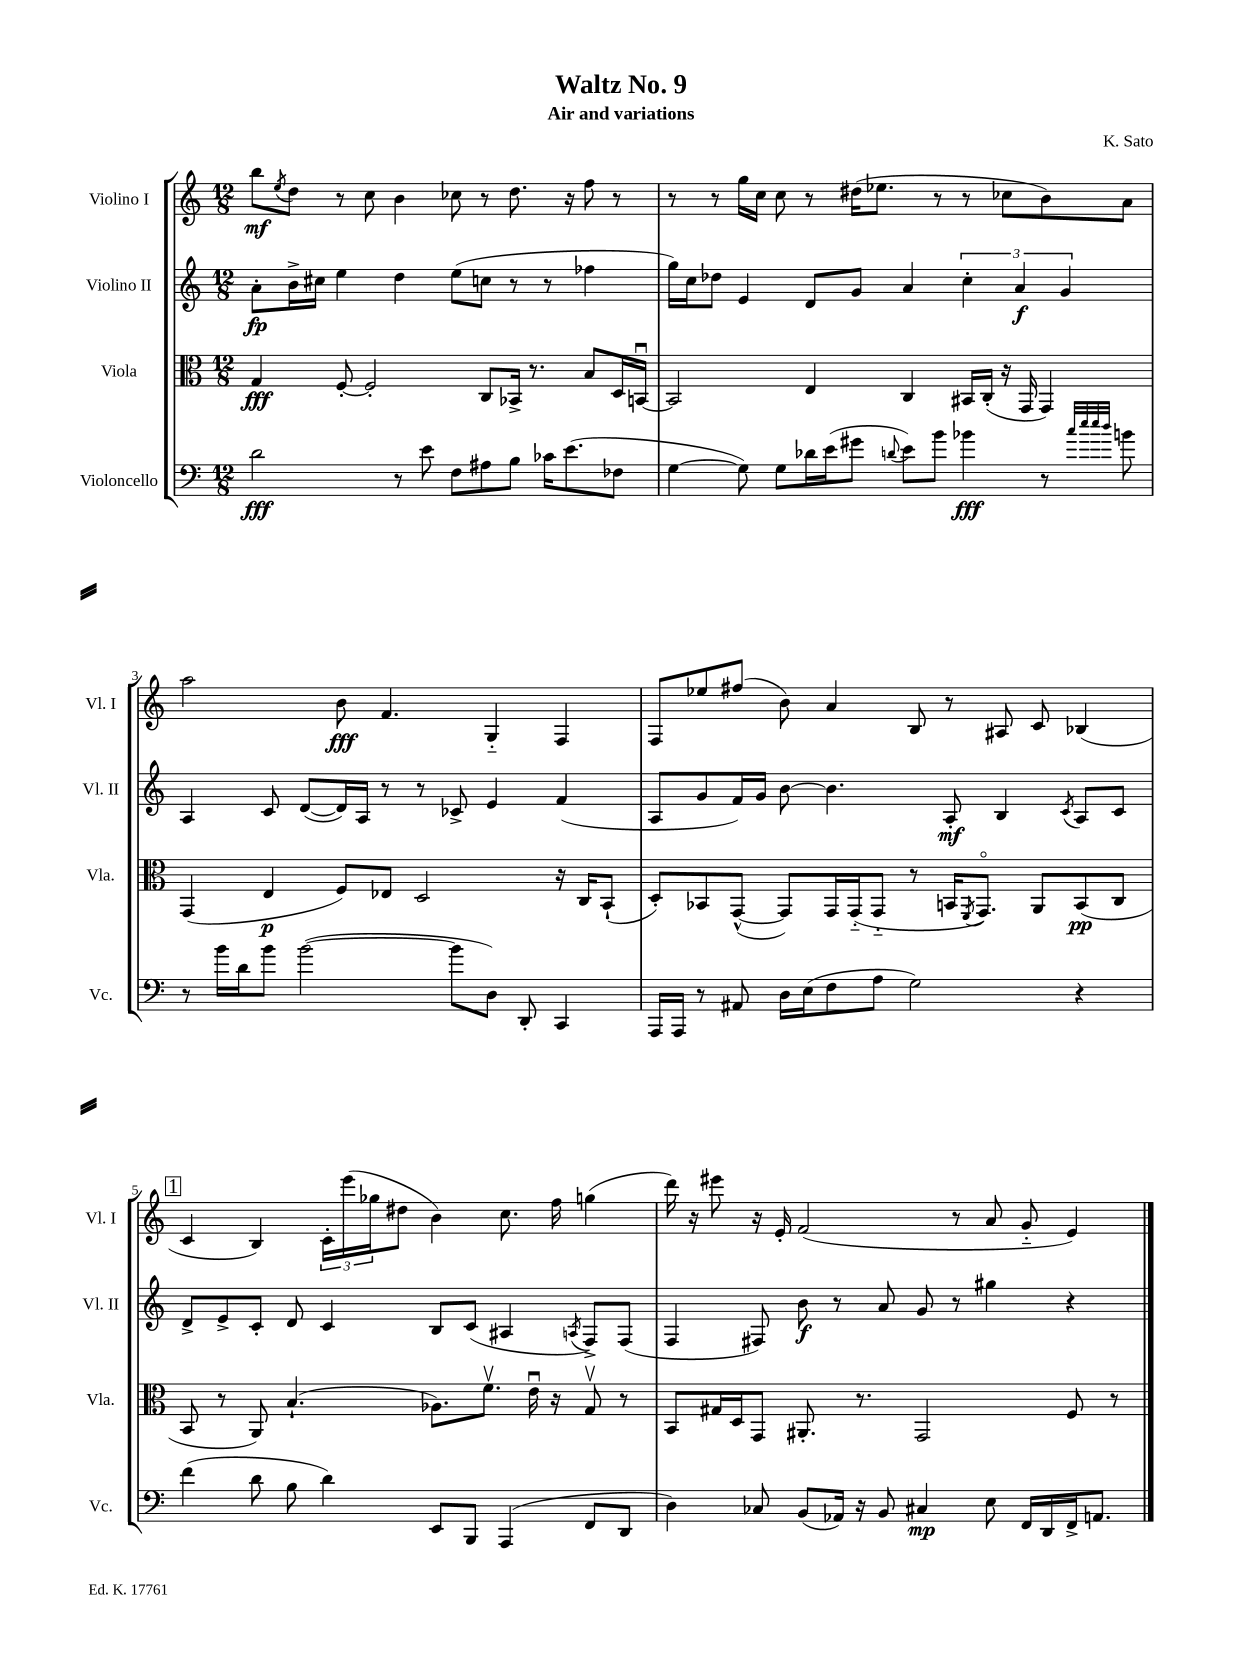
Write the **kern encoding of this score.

**kern	**dynam	**kern	**dynam	**kern	**dynam	**kern	**dynam
*part4	*part4	*part3	*part3	*part2	*part2	*part1	*part1
*staff4	*staff4	*staff3	*staff3	*staff2	*staff2	*staff1	*staff1
*I"Violoncello	*	*I"Viola	*	*I"Violino II	*	*I"Violino I	*
*I'Vc.	*	*I'Vla.	*	*I'Vl. II	*	*I'Vl. I	*
*clefF4	*	*clefC3	*	*clefG2	*	*clefG2	*
*k[]	*	*k[]	*	*k[]	*	*k[]	*
*M12/8	*	*M12/8	*	*M12/8	*	*M12/8	*
=1	=1	=1	=1	=1	=1	=1	=1
2d\	fff	4G/	fff	8a'\L	fp	8bb\L	mf
.	.	.	.	.	.	8qee/	.
.	.	.	.	16b^\L	.	8dd\J	.
.	.	.	.	16cc#X\JJ	.	.	.
.	.	[8F'/	.	4ee\	.	8r	.
.	.	2F'/]	.	.	.	8cc\	.
8r	.	.	.	4dd\	.	4b\	.
8e\	.	.	.	.	.	.	.
8F\L	.	.	.	(8ee\L	.	8cc-X\	.
8A#X\	.	8C/L	.	8ccn\J	.	8r	.
8B\J	.	16BB-X^/Jk	.	8r	.	8.dd\	.
.	.	8.r	.	.	.	.	.
16c-X\KL	.	.	.	8r	.	.	.
(8.e\	.	.	.	.	.	16r	.
.	.	8B/L	.	4ff-X\	.	8ff\	.
8F-X\J	.	16D/L	.	.	.	8r	.
.	.	[16BBnu/JJ	.	.	.	.	.
=2	=2	=2	=2	=2	=2	=2	=2
[4G\	.	2BB/]	.	16gg\LL)	.	8r	.
.	.	.	.	16cc\J	.	.	.
.	.	.	.	8dd-X\J	.	8r	.
8G\])	.	.	.	4e/	.	16gg\LL	.
.	.	.	.	.	.	16cc\JJ	.
8G\L	.	.	.	.	.	8cc\	.
16d-X\L	.	4E/	.	8d/L	.	8r	.
(16e\J	.	.	.	.	.	.	.
8g#X\J	.	.	.	8g/J	.	(16dd#X\KL	.
.	.	.	.	.	.	8.ee-X\J	.
8qqdn/	.	.	.	.	.	.	.
8e\L)	.	4C/	.	4a/	.	.	.
8b\J	.	.	.	.	.	8r	.
4b-X\	fff	16BB#X/LL	.	6cc'\	.	8r	.
.	.	(16C'/JJ	.	.	.	.	.
.	.	16r	.	.	.	8cc-X\L	.
.	.	.	.	6a/	f	.	.
.	.	16GG/	.	.	.	.	.
8r	.	4GG/)	.	.	.	8b\)	.
.	.	.	.	6g/	.	.	.
32qqcc/LLL	.	.	.	.	.	.	.
32qqee/	.	.	.	.	.	.	.
32qqee/	.	.	.	.	.	.	.
32qqdd/JJJ	.	.	.	.	.	.	.
8bn\	.	.	.	.	.	8a\J	.
!!LO:LB:g=z
=3	=3	=3	=3	=3	=3	=3	=3
8r	.	(4GG/	.	4A/	.	2aa\	.
16b\LL	.	.	.	.	.	.	.
16d\J	.	.	.	.	.	.	.
8b\J	.	4E/	p	8c/	.	.	.
([2b\	.	.	.	([8d/L	.	.	.
.	.	8F/L)	.	16d/L])	.	8b\	fff
.	.	.	.	16A/JJ	.	.	.
.	.	8E-X/J	.	8r	.	4.f/	.
.	.	2D/	.	8r	.	.	.
8b\L]	.	.	.	8c-X^/	.	.	.
8D\J)	.	.	.	4e/	.	4G/	.
8DD'/	.	.	.	.	.	.	.
4CC/	.	16r	.	(4f/	.	4F/	.
.	.	16C/KL	.	.	.	.	.
.	.	(8BB`/J	.	.	.	.	.
=4	=4	=4	=4	=4	=4	=4	=4
16AAA/LL	.	8D'/L)	.	8A/L	.	8F/L	.
16AAA/JJ	.	.	.	.	.	.	.
8r	.	8BB-X/	.	8g/	.	8ee-X/	.
8AA#X/	.	([8GG^^/J	.	16f/L)	.	(8ff#X/J	.
.	.	.	.	16g/JJ	.	.	.
16D\LL	.	8GG/L])	.	[8b\	.	8b\)	.
(16E\J	.	.	.	.	.	.	.
8F\	.	16GG/L	.	4.b\]	.	4a/	.
.	.	(16GG/J	.	.	.	.	.
8A\J	.	8GG/J	.	.	.	.	.
2G\)	.	8r	.	.	.	8B/	.
.	.	16BBn/KL	.	8A'/	mf	8r	.
.	.	8qFF/	.	.	.	.	.
.	.	8.GG/J)	.	.	.	.	.
.	.	.	.	4B/	.	8A#X/	.
.	.	8AA/L	.	.	.	8c/	.
.	.	.	.	8qc/	.	.	.
4r	.	(8BB/	pp	8A/L	.	(4B-X/	.
.	.	8C/J	.	8c/J	.	.	.
!!LO:LB:g=z
!!LO:REH:place=s1:t=1
=5	=5	=5	=5	=5	=5	=5	=5
(4f\	.	8BB/	.	8d^/L	.	4c/	.
.	.	8r	.	8e^/	.	.	.
8d\	.	8AA/)	.	8c'/J	.	4B/)	.
8B\	.	(4.B`/	.	8d/	.	.	.
4d\)	.	.	.	4c/	.	24c'\LL	.
.	.	.	.	.	.	(24eee\	.
.	.	.	.	.	.	24gg-X\J	.
.	.	.	.	.	.	8dd#X\J	.
8EE/L	.	8.A-X\L)	.	8B/L	.	4b\)	.
8BBB/J	.	.	.	(8c/J	.	.	.
.	.	8.fv\J	.	.	.	.	.
(4AAA/	.	.	.	4A#X/	.	8.cc\	.
.	.	16eu\	.	.	.	.	.
.	.	16r	.	.	.	16ff\	.
.	.	.	.	8qAn/	.	.	.
8FF/L	.	8Gv/	.	8F^/L)	.	(4ggn\	.
8DD/J	.	8r	.	(8F/J	.	.	.
=6	=6	=6	=6	=6	=6	=6	=6
4D\)	.	8BB/L	.	4F/	.	16ddd\)	.
.	.	.	.	.	.	16r	.
.	.	16G#X/L	.	.	.	8eee#X\	.
.	.	16D/J	.	.	.	.	.
8C-X/	.	8GG/J	.	8F#X/)	.	16r	.
.	.	.	.	.	.	16e'/	.
(8BB/L	.	8.AA#X'/	.	8b\	f	(2f/	.
16AA-X/Jk)	.	.	.	8r	.	.	.
16r	.	8.r	.	.	.	.	.
8BB/	.	.	.	8a/	.	.	.
4C#X/	mp	2GG/	.	8g/	.	.	.
.	.	.	.	8r	.	8r	.
8E\	.	.	.	4gg#X\	.	8a/	.
16FF/LL	.	.	.	.	.	8g/	.
16DD/	.	.	.	.	.	.	.
16FF^/J	.	8F/	.	4r	.	4e/)	.
8.AAn/J	.	.	.	.	.	.	.
.	.	8r	.	.	.	.	.
==	==	==	==	==	==	==	==
*-	*-	*-	*-	*-	*-	*-	*-
